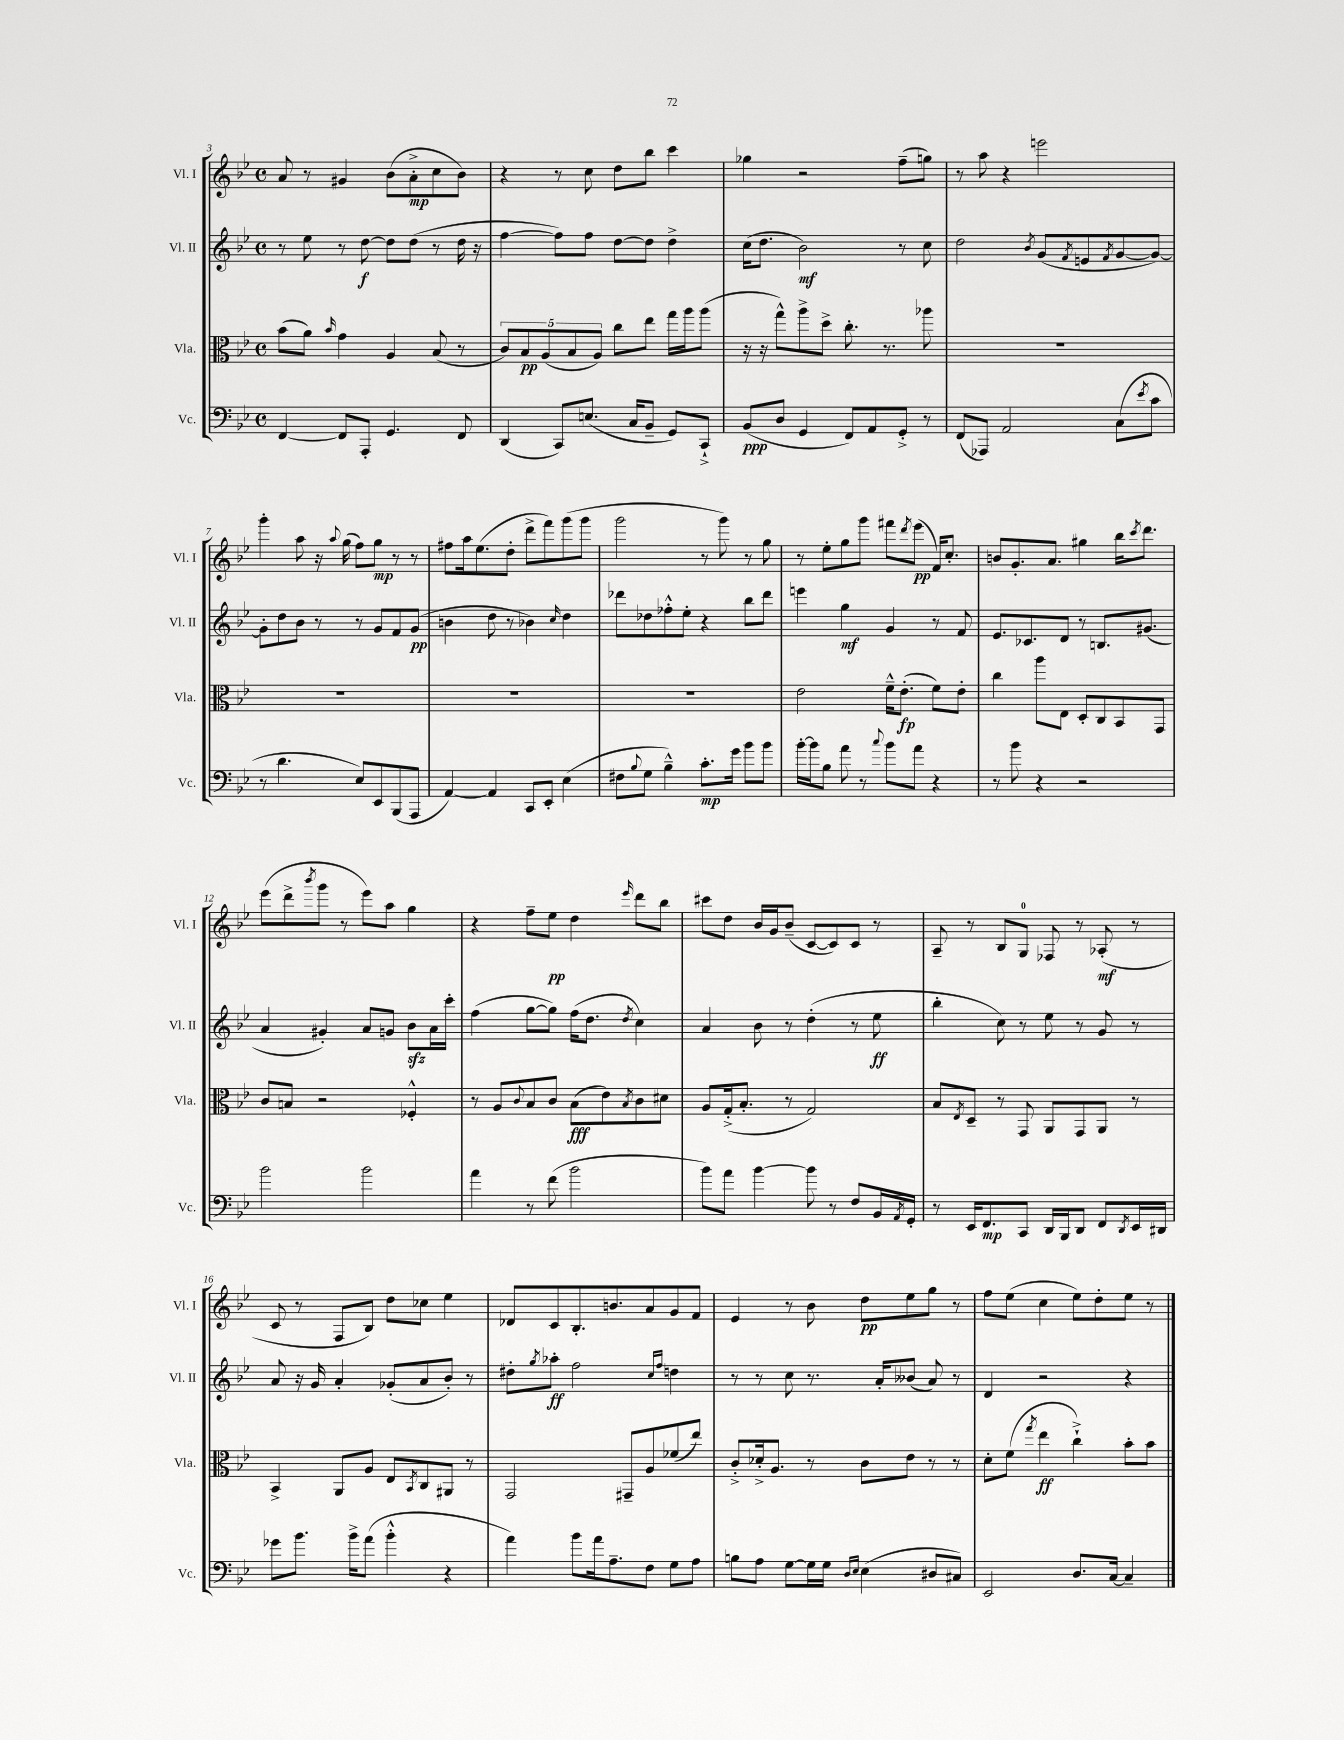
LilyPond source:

<<
\new StaffGroup <<
\new Staff = "s0" \with { instrumentName = "Vl. I" shortInstrumentName = "Vl. I" } {
    \clef treble \key bes \major \defaultTimeSignature \time 4/4
    a'8 r8 gis'4 bes'8( a'8-.->\mp c''8 bes'8) |
    r4 r8 c''8 d''8 bes''8 c'''4 |
    ges''4 r2 f''8--( g''8) |
    r8 a''8 r4 e'''2 |
    g'''4-. a''8 r16 \appoggiatura { a''8 } g''16( f''8) g''8\mp r8 r8 |
    fis''8 a''16 ees''8.( d''8-. d'''8-> f'''8) g'''8( g'''8 |
    g'''2 r8 g'''8) r8 g''8 |
    r8 ees''8-. g''8 g'''8 fis'''8 \acciaccatura { d'''8 } ees'''8\pp( f'16) c''8.-. |
    b'8 g'8.-. a'8. gis''4 bes''16 \acciaccatura { c'''8 } d'''8. |
    ees'''8( d'''8-> \acciaccatura { bes'''8 } g'''8 r8 ees'''8) a''8 g''4 |
    r4 f''8-- ees''8\pp d''4 \grace { ees'''16 } d'''8 bes''8 |
    cis'''8 d''8 bes'16 g'16 bes'8--( c'8~ c'8) c'8 r8 |
    a8-- r8 bes8 g8-0 fes8 r8 aes8-.\mf( r8 |
    c'8 r8 f8 bes8) d''8 ces''8 ees''4 |
    des'8 c'8 bes8.-. b'8. a'8 g'8 f'8 |
    ees'4 r8 bes'8 d''8\pp ees''8 g''8 r8 |
    f''8 ees''8( c''4 ees''8) d''8-. ees''8 r8 \bar "|." |
}
\new Staff = "s1" \with { instrumentName = "Vl. II" shortInstrumentName = "Vl. II" } {
    \clef treble \key bes \major \defaultTimeSignature \time 4/4
    r8 ees''8 r8 d''8~\f d''8 d''8( r8 d''16 r16 |
    f''4~ f''8) f''8 d''8~ d''8 d''4-> |
    c''16( d''8. bes'2\mf) r8 c''8 |
    d''2 \acciaccatura { bes'8 } g'8( \acciaccatura { f'8 } e'8 \acciaccatura { f'8 } g'8~ g'8~) |
    g'8-. d''8 bes'8 r8 r8 g'8 f'8 g'8\pp( |
    b'4 d''8 r8 bes'4) \grace { c''16 } d''4 |
    des'''8 des''8 fes''8-.-^ ees''8-. r4 bes''8 des'''8 |
    e'''4 g''4\mf g'4 r8 f'8 |
    ees'8. ces'8. d'8 r8 b8. gis'8.( |
    a'4 gis'4-.) a'8 g'8 bes'8\sfz a'16 c'''16-. |
    f''4( g''8~ g''8) f''16( d''8. \acciaccatura { d''8 } c''4) |
    a'4 bes'8 r8 d''4-.( r8 ees''8\ff |
    bes''4-. c''8) r8 ees''8 r8 g'8 r8 |
    a'8 r16 g'16 a'4-. ges'8-.( a'8 bes'8-.) r8 |
    dis''8-. \acciaccatura { g''8 } aes''8-.\ff f''2 \grace { c''16 f''16 } d''4 |
    r8 r8 c''8 r8. a'16-. beses'8( a'8) r8 |
    d'4 r2 r4 \bar "|." |
}
\new Staff = "s2" \with { instrumentName = "Vla." shortInstrumentName = "Vla." } {
    \clef alto \key bes \major \defaultTimeSignature \time 4/4
    bes'8( a'8) \grace { bes'16 } g'4 a4 bes8( r8 |
    \tuplet 5/4 { c'8) bes8\pp a8( bes8 a8) } c''8 ees''8 g''16 a''16 a''8( |
    r16 r16 g''8-^) a''8-> d''8-> c''8.-. r8. aes''8 |
    R1 |
    R1 |
    R1 |
    R1 |
    ees'2 f'16---^ ees'8.-.\fp( f'8) ees'8-. |
    c''4 a''8 ees8 d8-. c8 bes,8 g,8 |
    c'8 b8 r2 fes4-.-^ |
    r8 a8 \appoggiatura { c'8 } bes8 c'8 bes8\fff( ees'8) \acciaccatura { bes8 } c'8 dis'8 |
    a8 g16-.->( bes8.-. r8 g2) |
    bes8 \acciaccatura { ees8 } d8-- r8 g,8 a,8 g,8 a,8 r8 |
    bes,4-> a,8 a8 ees8 \acciaccatura { bes,8 } c8 ais,8 r8 |
    g,2 gis,8-- a8 fes'8( ees''8) |
    c'8-.-> des'16-.-> a8. r8 c'8 ees'8 r8 r8 |
    d'8-. f'8( \acciaccatura { g''8 } ees''4\ff c''4-!->) bes'8-. bes'8 \bar "|." |
}
\new Staff = "s3" \with { instrumentName = "Vc." shortInstrumentName = "Vc." } {
    \clef bass \key bes \major \defaultTimeSignature \time 4/4
    f,4~ f,8 a,,8-. g,4. f,8 |
    d,4( c,8) e8.( c16 bes,8-- g,8) c,8-!-> |
    bes,8\ppp( d8 g,4 f,8) a,8 g,8-.-> r8 |
    f,8( aes,,8) a,2 c8( \acciaccatura { ees'8 } c'8 |
    r8 d'4. ees8) ees,8 bes,,8( a,,8 |
    a,4~) a,4 c,8 ees,8-. ees4( |
    fis8 \appoggiatura { bes8 } g8 bes4---^) c'8.-.\mp g'16 bes'8 bes'8 |
    bes'16~-. bes'16 bes8 a'8 r8 \appoggiatura { c''8 } bes'8 a'8 r4 |
    r8 bes'8 r4 r2 |
    bes'2 bes'2 |
    a'4 r8 f'8( bes'2 |
    bes'8) a'8 bes'4~ bes'8 r8 f8 bes,16 \acciaccatura { a,8 } g,16-. |
    r8 ees,16 f,8.\mp c,8 d,16 bes,,16 d,8 f,8 \acciaccatura { d,8 } ees,16 dis,16 |
    ges'8 bes'8. bes'16-> a'8( bes'4-.-^ r4 |
    a'4) bes'8 a'16 a8.-- f8 g8 a8 |
    b8 a8 g8~ g16 g16 \grace { d16 ees16 } ees4( dis8 cis8) |
    ees,2 d8. c16~ c4-- \bar "|." |
}
>>
>>
\layout { \context { \Score currentBarNumber = #3 } }
